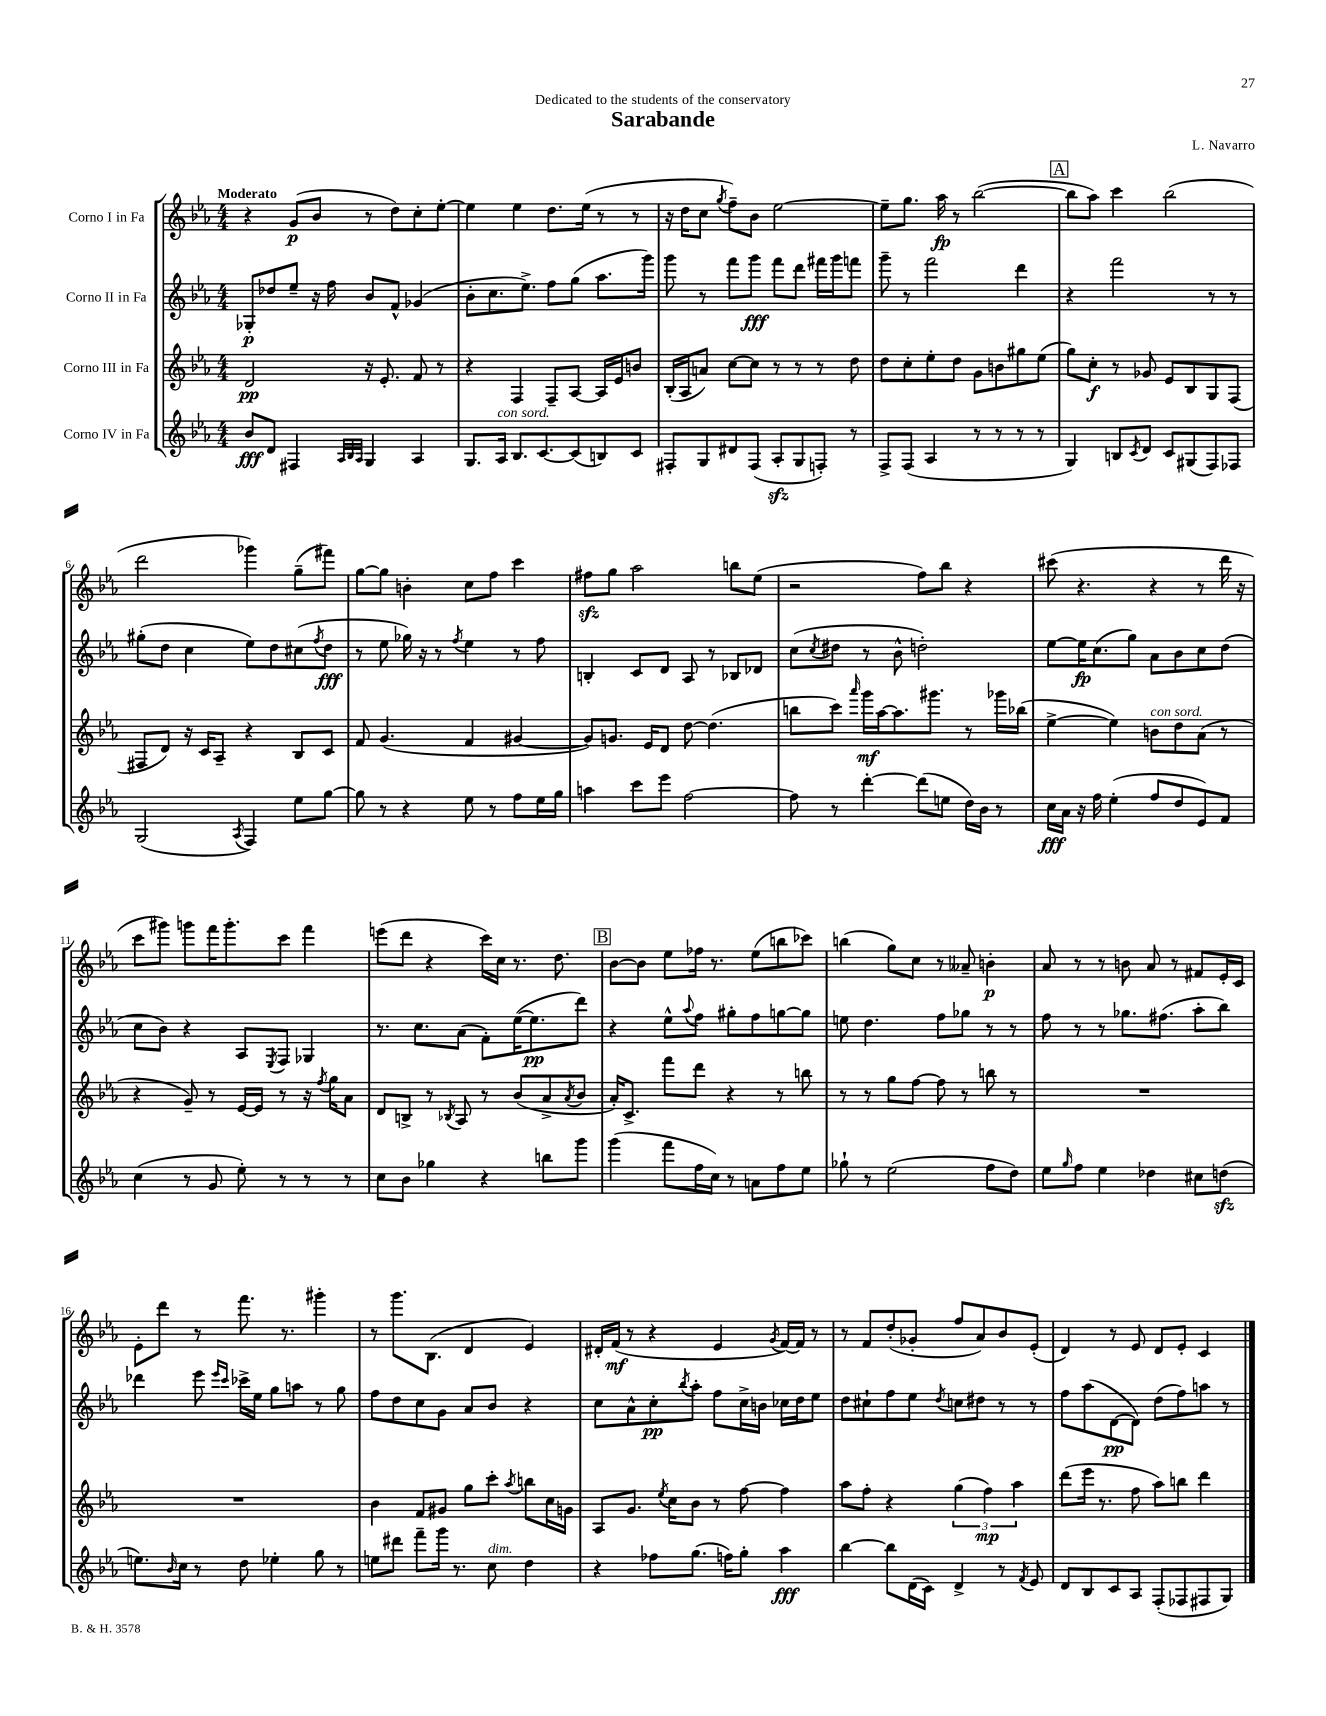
\header { title = "Sarabande" composer = "L. Navarro" dedication = "Dedicated to the students of the conservatory" }
<<
\new StaffGroup <<
\new Staff = "s0" \with { instrumentName = "Corno I in Fa" } {
    \clef treble \key ees \major \numericTimeSignature \time 4/4 \tempo "Moderato"
    r4 g'8\p( bes'8 r8 d''8) c''8-. ees''8~-. |
    ees''4 ees''4 d''8. ees''16( r8 r8 |
    r16 d''16 c''8 \acciaccatura { g''8 } f''8--) bes'8 ees''2~ |
    ees''8-- g''8. aes''16\fp r8 bes''2~( |
    \mark \markup { \box "A" } bes''8 aes''8) c'''4 bes''2( |
    d'''2 ges'''4) g''8--( fis'''8) |
    g''8~ g''8 b'4-. c''8 f''8 c'''4 |
    fis''8\sfz g''8 aes''2 b''8 ees''8( |
    r2 f''8) bes''8 r4 |
    cis'''8( r4. r4 r8 d'''16 r16 |
    c'''8 gis'''8) g'''8 f'''16 g'''8.-. c'''8 f'''4 |
    e'''8( d'''8 r4 c'''16) c''16 r8. d''8. |
    \mark \markup { \box "B" } bes'8~ bes'8 ees''8 fes''16 r8. ees''8( b''8 ces'''8) |
    b''4( g''8) c''8 r8 aeses'8-- b'4-.\p |
    aes'8 r8 r8 b'8 aes'8 r8 fis'8 ees'16-. c'16 |
    ees'8-. d'''8 r8 f'''8. r8. gis'''4-. |
    r8 g'''8. bes8.( d'4 ees'4) |
    dis'16-. f'16\mf( r8 r4 ees'4 \acciaccatura { g'8 } f'16~) f'16 r8 |
    r8 f'8 d''8-.( ges'8-. f''8 aes'8) bes'8 ees'8-.( |
    d'4) r8 ees'8 d'8 ees'8-. c'4 \bar "|." |
}
\new Staff = "s1" \with { instrumentName = "Corno II in Fa" } {
    \clef treble \key ees \major \numericTimeSignature \time 4/4
    ges8-.\p des''8 ees''8-- r16 f''16 bes'8 f'8-^ ges'4( |
    bes'8-. c''8. ees''8.->) f''8 g''8( aes''8. g'''16) |
    g'''8 r8 f'''8 g'''8\fff f'''8 d'''8 fis'''16 g'''16 f'''8 |
    g'''8-- r8 f'''2 d'''4 |
    \mark \markup { \box "A" } r4 f'''2 r8 r8 |
    gis''8-.( d''8 c''4 ees''8) d''8 cis''8( \acciaccatura { f''8 } d''8\fff |
    r8 ees''8 ges''16) r16 r8 \acciaccatura { f''8 } ees''4 r8 f''8 |
    b4-. c'8 d'8 aes8 r8 bes8 des'8 |
    c''8( \acciaccatura { c''8 } dis''8 r8 bes'8-^ d''2-.) |
    ees''8~ ees''16\fp c''8.( g''8) aes'8 bes'8 c''8 d''8( |
    c''8 bes'8) r4 aes8 \acciaccatura { ees8 } f8 ges4 |
    r8. c''8. aes'8( f'8-.) ees''16~( ees''8.\pp d'''8) |
    \mark \markup { \box "B" } r4 ees''8-^ \appoggiatura { aes''8 } f''8 gis''8-. f''8 g''8~ g''8 |
    e''8 d''4. f''8 ges''8 r8 r8 |
    f''8 r8 r8 ges''8. fis''8.( aes''8-. bes''8) |
    des'''4 ees'''8 \grace { ees'''16 c'''16 } ces'''16-> ees''16 g''8 a''8 r8 g''8 |
    f''8 d''8 c''8 g'8 aes'8 bes'8 r4 |
    c''8 aes'8-^ c''8-.\pp \acciaccatura { bes''8 } aes''8-. f''8 c''16-> b'16 ces''16 d''16 ees''8 |
    d''8 cis''8-! f''8 ees''8 \acciaccatura { d''8 } c''8 dis''8 r8 r8 |
    f''8 aes''8( d'8~\pp d'8) d''8( f''8) a''8 r8 \bar "|." |
}
\new Staff = "s2" \with { instrumentName = "Corno III in Fa" } {
    \clef treble \key ees \major \numericTimeSignature \time 4/4
    d'2\pp r16 ees'8.-. f'8 r8 |
    r4 f4 f8-- aes8~ aes16 ees'16 b'8 |
    bes16-.( aes16 a'8) c''8~ c''8 r8 r8 r8 d''8 |
    d''8 c''8-. ees''8-. d''8 g'8 b'8 gis''8 ees''8( |
    \mark \markup { \box "A" } g''8) c''8-.\f r8 ges'8 ees'8 bes8 g8 f8( |
    fis8 d'8) r16 c'16 aes8-- r4 bes8 c'8 |
    f'8 g'4.( f'4 gis'4~ |
    gis'8) g'8. ees'16 d'8 d''8~ d''4.( |
    b''8 c'''8) \grace { aes'''16 } g'''16\mf aes''16~ aes''8. gis'''8. r8 ges'''16 bes''16( |
    ees''4~-> ees''4) b'8^\markup { \italic "con sord." } d''8 aes'8( r8 |
    r4 g'8--) r8 ees'16~ ees'16 r8 r16 \acciaccatura { f''8 } g''16 aes'8 |
    d'8 b8-> r8 \acciaccatura { bes8 } aes8 r8 bes'8( aes'8-> \acciaccatura { aes'8 } bes'8 |
    \mark \markup { \box "B" } aes'16-.) c'8.-> f'''8 d'''8 r4 r8 b''8 |
    r8 r8 g''8 f''8~ f''8 r8 b''8 r8 |
    R1 |
    R1 |
    bes'4 f'8 gis'8 g''8 c'''8-. \acciaccatura { aes''8 } b''8 c''16 g'16 |
    aes8 g'8. \acciaccatura { ees''8 } c''16 bes'8 r8 f''8~ f''4 |
    aes''8 f''8-. r4 \tuplet 3/2 { g''4( f''4\mp) aes''4 } |
    d'''8( ees'''16 r8. f''8 aes''8) b''8 d'''4 \bar "|." |
}
\new Staff = "s3" \with { instrumentName = "Corno IV in Fa" } {
    \clef treble \key ees \major \numericTimeSignature \time 4/4
    bes'8\fff d'8 fis4 \grace { aes32 bes32 aes32 } g4 aes4 |
    g8. aes16^\markup { \italic "con sord." } bes8. c'8.~ c'8( b8) c'8 |
    fis8-. g8 dis'8 fis8( aes8-.\sfz g8 f8-.) r8 |
    f8-> f8( aes4 r8 r8 r8 r8 |
    \mark \markup { \box "A" } g4) b8 \acciaccatura { c'8 } d'8 c'8 gis8( f8) fes8 |
    g2( \acciaccatura { aes8 } f4) ees''8 g''8~ |
    g''8 r8 r4 ees''8 r8 f''8 ees''16 g''16 |
    a''4 c'''8 ees'''8 f''2~ |
    f''8 r8 d'''4~-. d'''8( e''8 d''16) bes'16 r8 |
    c''16\fff aes'16 r16 f''16 ees''4-.( f''8 d''8 ees'8) f'8 |
    c''4( r8 g'8 ees''8-.) r8 r8 r8 |
    c''8 bes'8 ges''4 r4 b''8 g'''8 |
    \mark \markup { \box "B" } g'''4( f'''8 f''16 c''16) r8 a'8 f''8 ees''8 |
    ges''8-! r8 ees''2( f''8 d''8) |
    ees''8 \grace { g''16 } f''8 ees''4 des''4 cis''8 d''8\sfz( |
    e''8.) \grace { bes'16 } c''16 r8 d''8 ees''4-. g''8 r8 |
    e''8 dis'''8 f'''8-- g'''16 r8. c''8^\markup { \italic "dim." } d''4 |
    r4 fes''8 g''8.( f''16) g''8-. aes''4\fff |
    bes''4~ bes''8 d'16( c'16) d'4-> r8 \acciaccatura { f'8 } ees'8 |
    d'8 bes8 c'8 aes8 f8-.( fes8 fis8 g8) \bar "|." |
}
>>
>>
